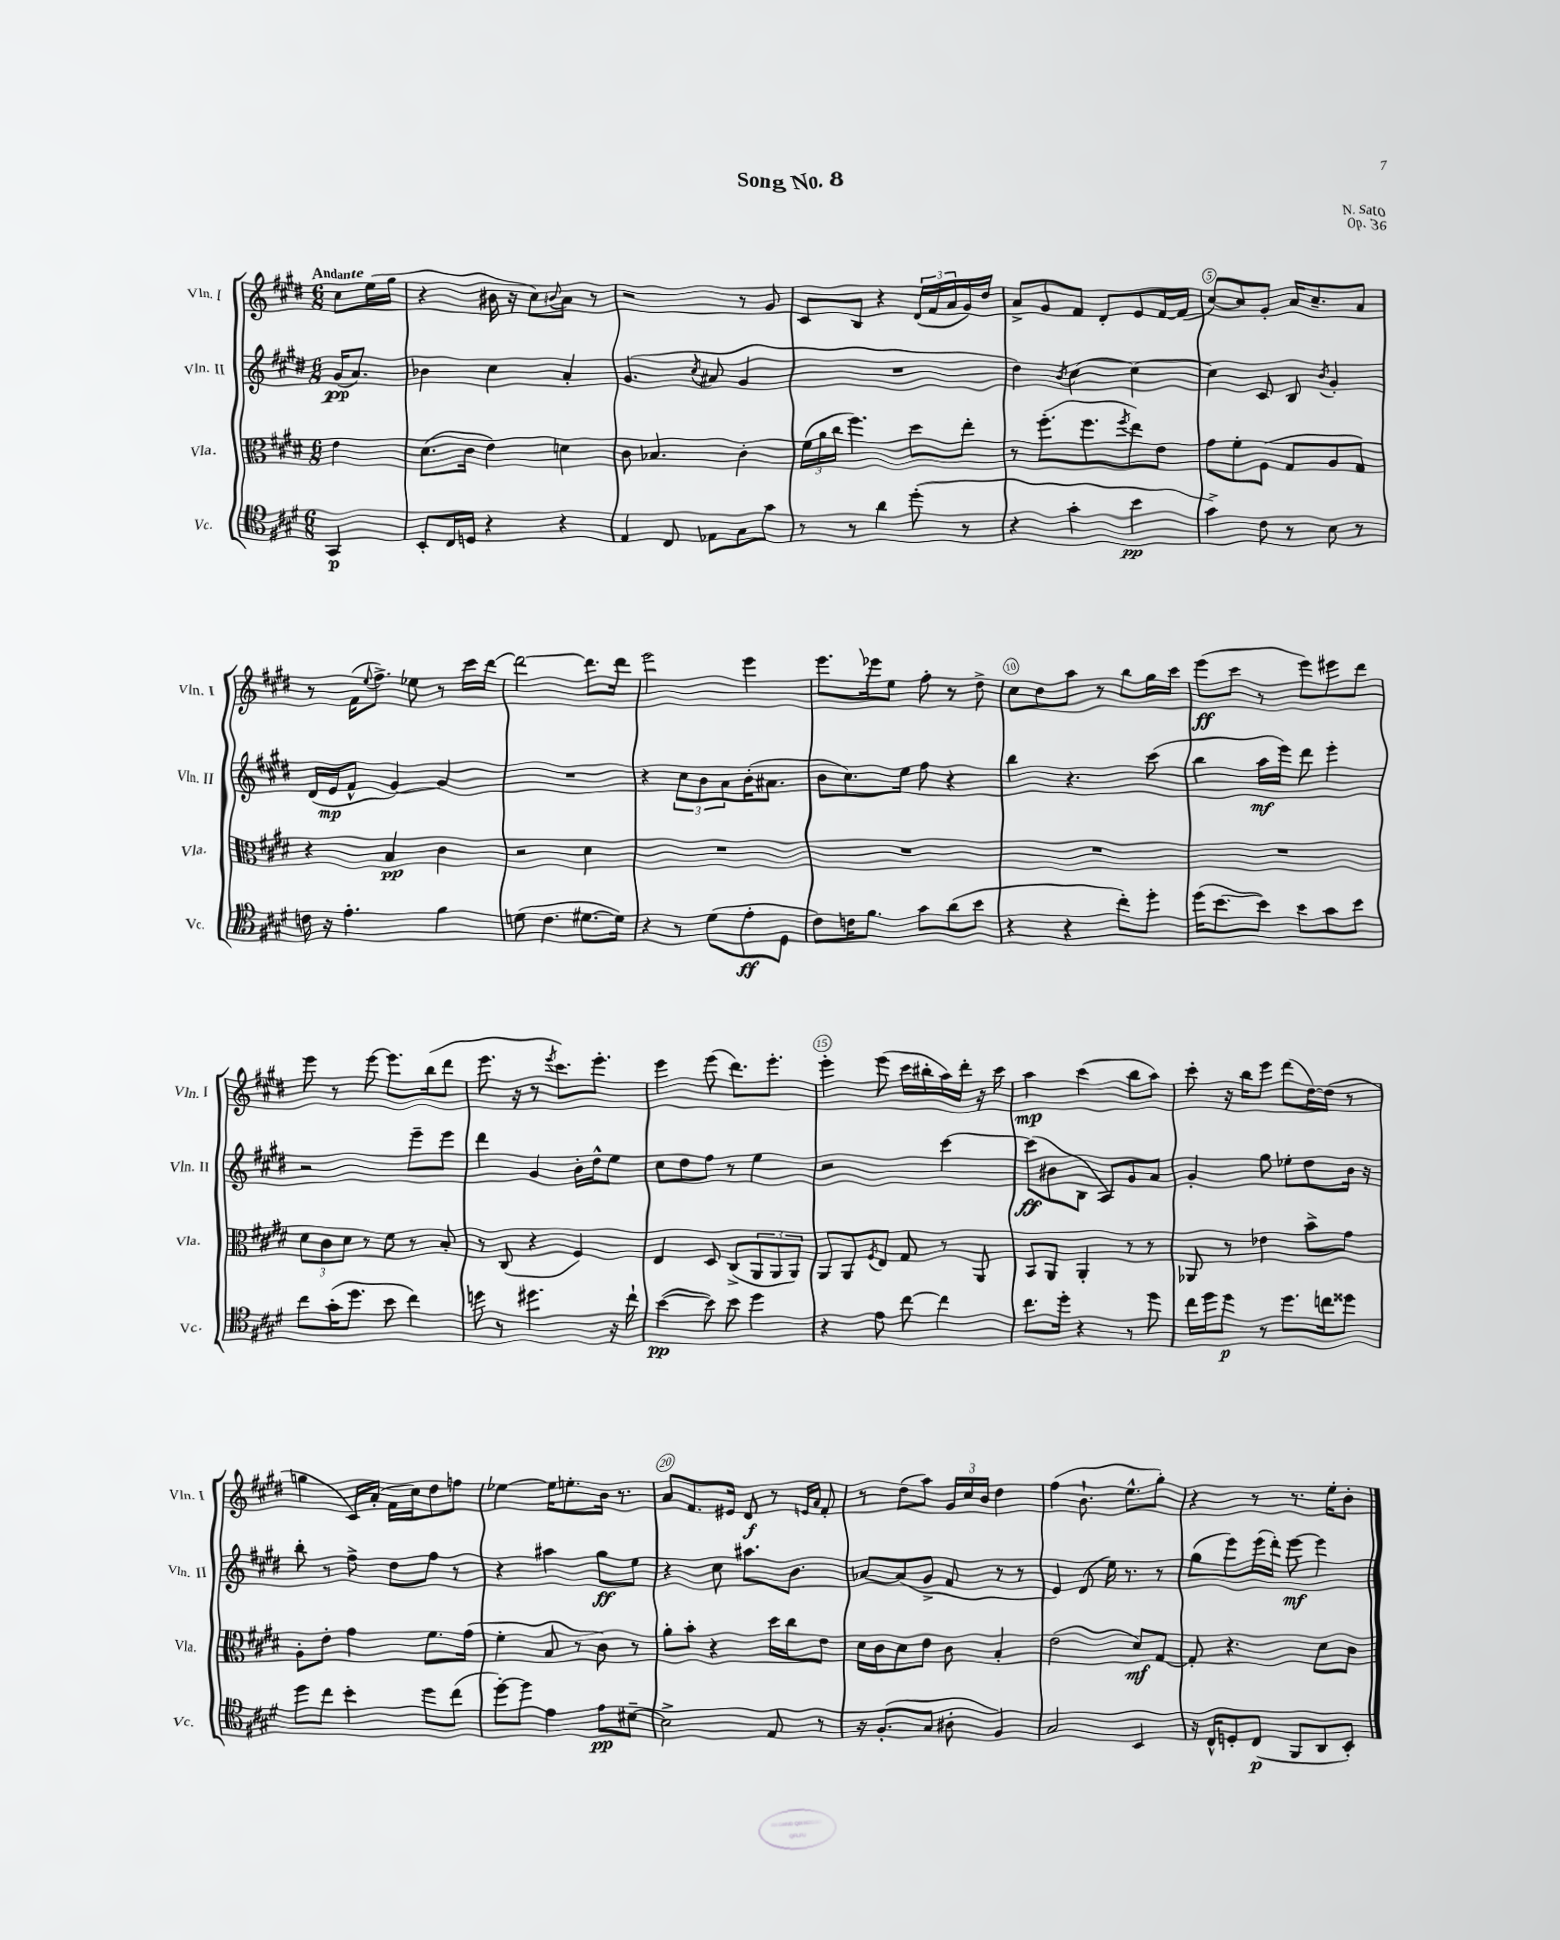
\header { title = "Song No. 8" composer = "N. Sato" opus = "Op. 36" }
<<
\new StaffGroup <<
\new Staff = "s0" \with { instrumentName = "Vln. I" shortInstrumentName = "Vln. I" } {
    \clef treble \key e \major \numericTimeSignature \time 6/8 \partial 4 \tempo "Andante"
    cis''8 e''16( gis''16 |
    r4 bis'16 r16 cis''8) \appoggiatura { b'8 } a'8 r8 |
    r2 r8 gis'8 |
    cis'8 b8 r4 \tuplet 3/2 { dis'16( fis'16 a'16 } gis'16) dis''16 |
    a'8-> gis'8 fis'8 dis'8-. e'8 fis'16~ fis'16( |
    cis''8~) cis''8 gis'8-. a'16 cis''8.-- a'8 |
    r8 fis'16( \appoggiatura { e''8 } fis''8.->) ees''8 r8 cis'''16 dis'''16~ |
    dis'''2~ dis'''8. dis'''16 |
    e'''2 e'''4 |
    e'''8. ees'''16 e''8 fis''8-. r8 dis''8-> |
    cis''8 dis''8 a''8 r8 b''8 gis''16 cis'''16 |
    e'''8\ff( cis'''8 r8 e'''8) eis'''8 dis'''8 |
    e'''8 r8 e'''8~ e'''8. b''16( dis'''8 |
    e'''8. r16 r8 \acciaccatura { e'''8 } cis'''8.) e'''8.-. |
    e'''4 e'''8( dis'''8.) e'''8.-. |
    e'''4-. e'''8( cis'''16 bis''16-. a''16) dis'''16-. r16 cis'''16 |
    a''4\mp cis'''4( b''8 a''8) |
    cis'''8-. r16 b''16 e'''8 dis'''8( dis''16~) dis''16( r8 |
    g''4 cis'16) a'16-.( fis'16 cis''16) dis''8 f''8 |
    ees''4~ ees''16 e''8.-. b'16 r8. |
    a'8 fis'8. eis'16 dis'8\f r8 \grace { e'16 a'16 } fis'8-. |
    r8 dis''8( a''8) \tuplet 3/2 { gis'16 cis''16 b'16 } dis''4 |
    fis''4( b'8.-! e''8.-^ gis''8-.) |
    r4 r8 r8. e''16-. b'8-. \bar "|." |
}
\new Staff = "s1" \with { instrumentName = "Vln. II" shortInstrumentName = "Vln. II" } {
    \clef treble \key e \major \numericTimeSignature \time 6/8 \partial 4
    gis'16\pp( a'8.) |
    bes'4 cis''4 a'4-. |
    gis'4.( \acciaccatura { cis''8 } ais'8 gis'4 |
    R2. |
    dis''4) \acciaccatura { b'8 } cis''4~ cis''4~ |
    cis''4 cis'8 b8 \acciaccatura { b'8 } gis'4-. |
    dis'16( e'16\mp fis'8-^ gis'4~) gis'4 |
    R2. |
    r4 \tuplet 3/2 { cis''8 b'8 a'8 } b'16-.( ais'8. |
    b'8 cis''8.) e''16 fis''8 r4 |
    b''4 r4. cis'''8( |
    b''4 a''16\mf e'''16) dis'''8 e'''4-. |
    r2 e'''8-- e'''8 |
    dis'''4 gis'4 b'16-. dis''16-^ e''8 |
    cis''8 dis''8 fis''8 r8 e''4 |
    r2 cis'''4~ |
    cis'''8\ff( bis'8 b8 a8) gis'8 a'8 |
    gis'4-. gis''8 ees''8-. dis''8 b'16 r16 |
    b''8-. r8 fis''8-> dis''8 fis''8 r8 |
    r4 ais''4 gis''8\ff e''8 |
    r4 cis''8 ais''8. b'8. |
    aes'8~ aes'8( gis'8-> fis'8 r8 r8 |
    e'4) dis'8( e''16) r8. r8 |
    gis''8( e'''8) e'''16( dis'''16-.) e'''8~\mf e'''4 \bar "|." |
}
\new Staff = "s2" \with { instrumentName = "Vla." shortInstrumentName = "Vla." } {
    \clef alto \key e \major \numericTimeSignature \time 6/8 \partial 4
    e'4 |
    dis'8.( cis'16 e'4) d'4 |
    cis'8 bes4. cis'4-. |
    \tuplet 3/2 { fis'16( a'16 cis''16 } fis''4.) dis''8 e''8-. |
    r8 fis''8.-.( fis''8. \acciaccatura { fis''8 } e''8) e'8 |
    gis'8 fis'8-. fis8( gis8 a8 gis8) |
    r4 b4\pp cis'4 |
    r2 dis'4 |
    R2. |
    R2. |
    R2. |
    R2. |
    \tuplet 3/2 { dis'8 cis'8 dis'8 } r8 fis'8 r8 b8-. |
    r8 cis8( r4 fis4) |
    e4 dis8 cis8->( \tuplet 3/2 { a,8 a,8 a,8) } |
    a,8 a,8 \acciaccatura { fis8 } e8 gis8 r8 a,8 |
    b,8 a,8 a,4-. r8 r8 |
    aes,8 r8 ees'4 b'8-> gis'8 |
    a8-. e'8-. gis'4 fis'8. gis'16( |
    fis'4-. b8 r8 cis'8) r8 |
    a'8-. b'8-. r4 dis''16 cis''16 e'8 |
    dis'16 cis'16 dis'8 e'8 cis'8 b4-. |
    e'2( dis'8\mf) gis8~ |
    gis8-. r4. dis'8 cis'8 \bar "|." |
}
\new Staff = "s3" \with { instrumentName = "Vc." shortInstrumentName = "Vc." } {
    \clef tenor \key e \major \numericTimeSignature \time 6/8 \partial 4
    gis,4\p |
    b,8-. cis16 d16 r4 r4 |
    e4 cis8 ees8 gis8 gis'8 |
    r8 r8 a'4 dis''8-.( r8 |
    r4 gis'4-. b'4\pp |
    gis'4->) cis'8 r8 b8 r8 |
    c'16 r16 e'4.-. fis'4 |
    d'8( cis'4. dis'8.~ dis'16) |
    r4 r8 dis'8( e'8-.\ff dis8 |
    cis'8) c'16 fis'8. gis'8 a'8( b'8 |
    r4 r4 cis''8-.) dis''8-. |
    dis''16( b'8.~ b'8) b'8 gis'8 b'8 |
    cis''8 gis'16-.( dis''8. b'8 cis''4) |
    d''8 r8 dis''4. r16 cis''16-! |
    b'4~\pp( b'8) b'8 dis''4 |
    r4 e'8 cis''8~ cis''4 |
    cis''8. dis''16-. r4 r8 dis''8 |
    cis''16 dis''16 dis''8\p r8 dis''8. c''16 disis''8 |
    dis''8 cis''8 b'4-. dis''8 cis''8( |
    dis''8~-.) dis''8 e'4 e'8\pp bis8~-- |
    bis2-> e8 r8 |
    r16 fis8.-.( gis8 ais8-. fis4) |
    gis2 b,4 |
    r16 cis16-^ d8-. cis8\p( fis,8 a,8 b,8-.) \bar "|." |
}
>>
>>
\layout { \context { \Score \override BarNumber.break-visibility = ##(#f #t #t) barNumberVisibility = #(every-nth-bar-number-visible 5) \override BarNumber.stencil = #(make-stencil-circler 0.1 0.3 ly:text-interface::print) } }
